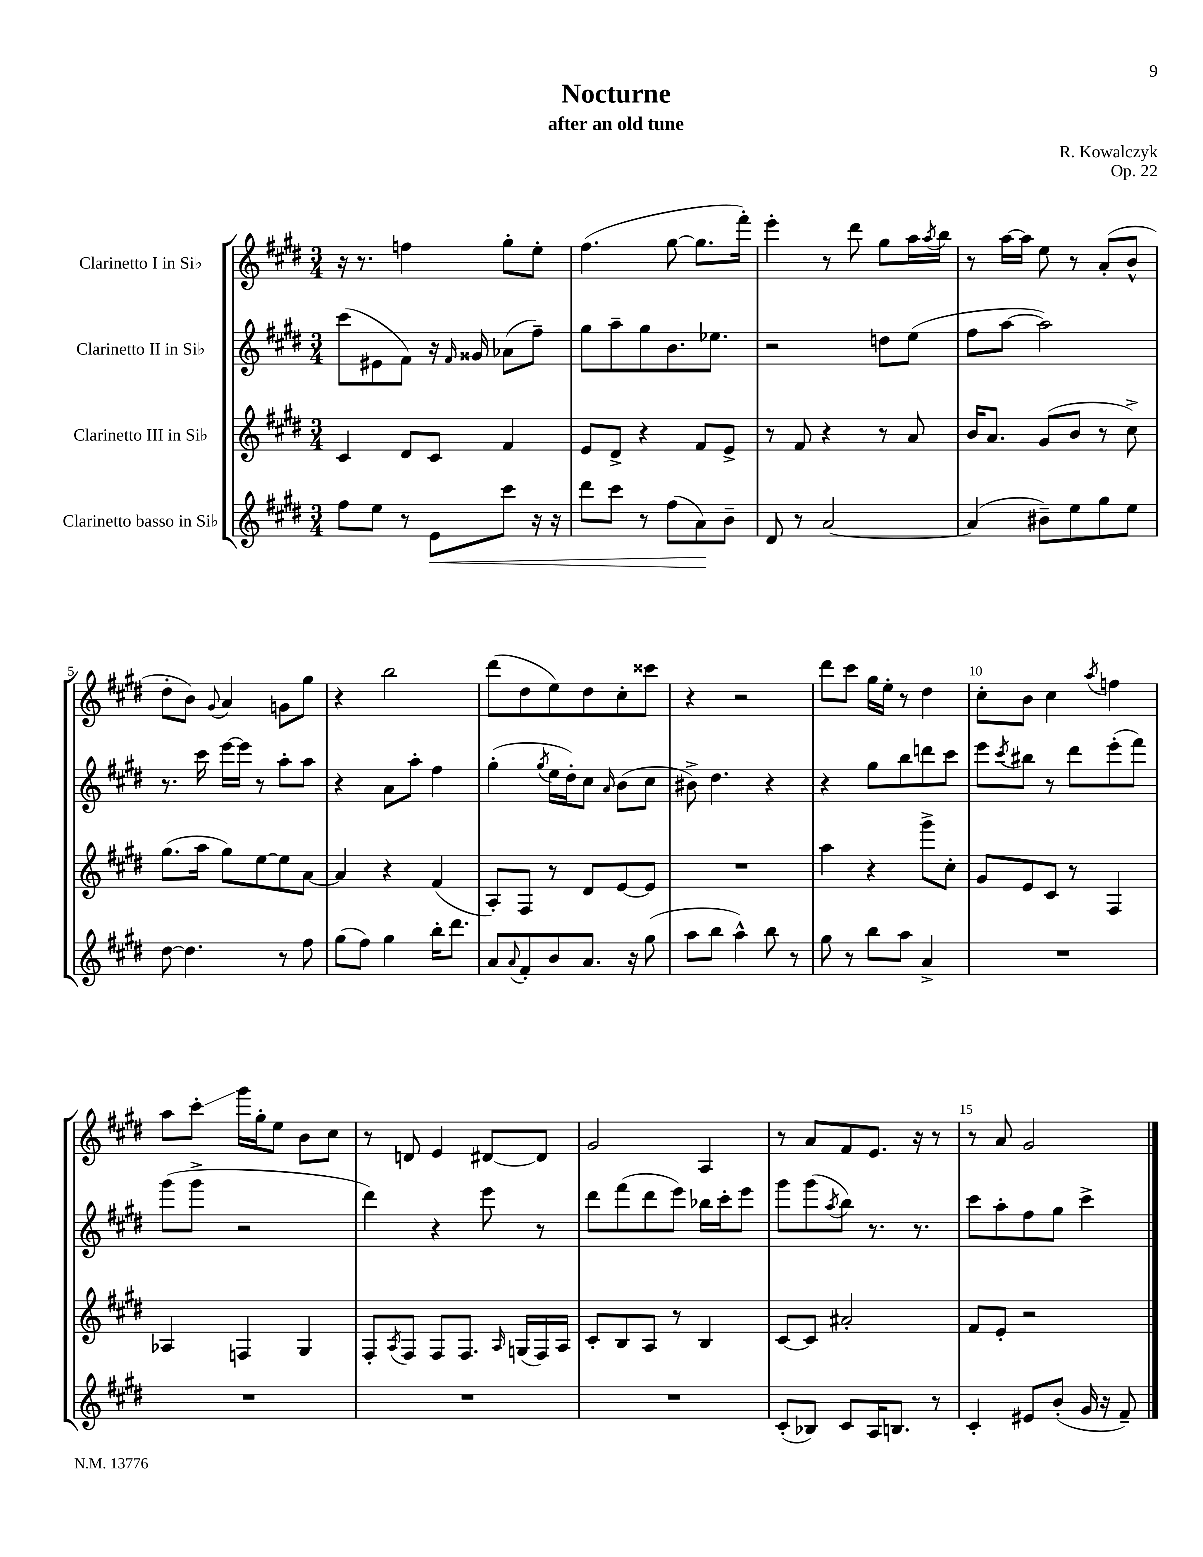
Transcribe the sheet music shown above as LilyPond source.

\header { title = "Nocturne" composer = "R. Kowalczyk" subtitle = "after an old tune" opus = "Op. 22" }
<<
\new StaffGroup <<
\new Staff = "s0" \with { instrumentName = "Clarinetto I in Sib" } {
    \clef treble \key e \major \numericTimeSignature \time 3/4
    r16 r8. f''4 gis''8-. e''8-. |
    fis''4.( gis''8~ gis''8. fis'''16-.) |
    e'''4-. r8 dis'''8 gis''8 a''16 \acciaccatura { a''8 } b''16 |
    r8 a''16~ a''16 e''8 r8 a'8-.( b'8-^ |
    dis''8-. b'8) \appoggiatura { gis'8 } a'4 g'8 gis''8 |
    r4 b''2 |
    dis'''8( dis''8 e''8) dis''8 cis''8-. cisis'''8 |
    r4 r2 |
    dis'''8 cis'''8 gis''16 e''16-. r8 dis''4 |
    cis''8-. b'8 cis''4 \acciaccatura { a''8 } f''4 |
    a''8 cis'''8-.\glissando gis'''16 gis''16-. e''8 b'8 cis''8 |
    r8 d'8 e'4 dis'8~ dis'8 |
    gis'2 a4 |
    r8 a'8 fis'8 e'8. r16 r8 |
    r8 a'8 gis'2 \bar "|." |
}
\new Staff = "s1" \with { instrumentName = "Clarinetto II in Sib" } {
    \clef treble \key e \major \numericTimeSignature \time 3/4
    cis'''8( eis'8 fis'8) r16 \grace { fis'16 } gisis'16 aes'8( fis''8--) |
    gis''8 a''8-- gis''8 b'8. ees''8. |
    r2 d''8 e''8( |
    fis''8 a''8~ a''2) |
    r8. cis'''16 e'''16~ e'''16 r8 a''8-. a''8 |
    r4 a'8 a''8-. fis''4 |
    gis''4-.( \acciaccatura { gis''8 } e''16 dis''16-.) cis''8 \grace { a'16 } b'8( cis''8 |
    bis'8->) dis''4. r4 |
    r4 gis''8 b''8 d'''8 cis'''8 |
    e'''8 \acciaccatura { cis'''8 } bis''8 r8 dis'''8 e'''8-.( fis'''8) |
    gis'''8( gis'''8-> r2 |
    dis'''4) r4 e'''8 r8 |
    dis'''8 fis'''8( dis'''8 e'''8) bes''16 cis'''16-. e'''8 |
    gis'''8 gis'''8( \acciaccatura { a''8 } b''8) r8. r8. |
    cis'''8 a''8-. fis''8 gis''8 cis'''4-> \bar "|." |
}
\new Staff = "s2" \with { instrumentName = "Clarinetto III in Sib" } {
    \clef treble \key e \major \numericTimeSignature \time 3/4
    cis'4 dis'8 cis'8 fis'4 |
    e'8 dis'8-> r4 fis'8 e'8-> |
    r8 fis'8 r4 r8 a'8 |
    b'16 a'8. gis'8( b'8 r8 cis''8->) |
    gis''8.( a''16 gis''8) e''8~ e''8 a'8~ |
    a'4 r4 fis'4( |
    a8-.) fis8 r8 dis'8 e'8~ e'8 |
    R2. |
    a''4 r4 gis'''8-> cis''8-. |
    gis'8 e'8 cis'8 r8 fis4 |
    aes4 f4 gis4 |
    fis8-. \acciaccatura { a8 } fis8 fis8 fis8. \grace { a16 } g16( fis16) a16 |
    cis'8-. b8 a8 r8 b4 |
    cis'8~ cis'8 ais'2-. |
    fis'8 e'8-. r2 \bar "|." |
}
\new Staff = "s3" \with { instrumentName = "Clarinetto basso in Sib" } {
    \clef treble \key e \major \numericTimeSignature \time 3/4
    fis''8 e''8 r8 e'8\< cis'''8 r16 r16 |
    dis'''8 cis'''8 r8 fis''8( a'8\!) b'8-- |
    dis'8 r8 a'2~ |
    a'4( bis'8--) e''8 gis''8 e''8 |
    dis''8~ dis''4. r8 fis''8 |
    gis''8( fis''8) gis''4 b''16-. dis'''8. |
    a'8 \appoggiatura { a'8 } fis'8-. b'8 a'8. r16 gis''8( |
    a''8 b''8 a''4-^) b''8 r8 |
    gis''8 r8 b''8 a''8 a'4-> |
    R2. |
    R2. |
    R2. |
    R2. |
    cis'8-.( bes8) cis'8 a16 b8. r8 |
    cis'4-. eis'8 b'8-.( gis'16 r16 fis'8--) \bar "|." |
}
>>
>>
\layout { \context { \Score \override BarNumber.break-visibility = ##(#f #t #t) barNumberVisibility = #(every-nth-bar-number-visible 5) } }
